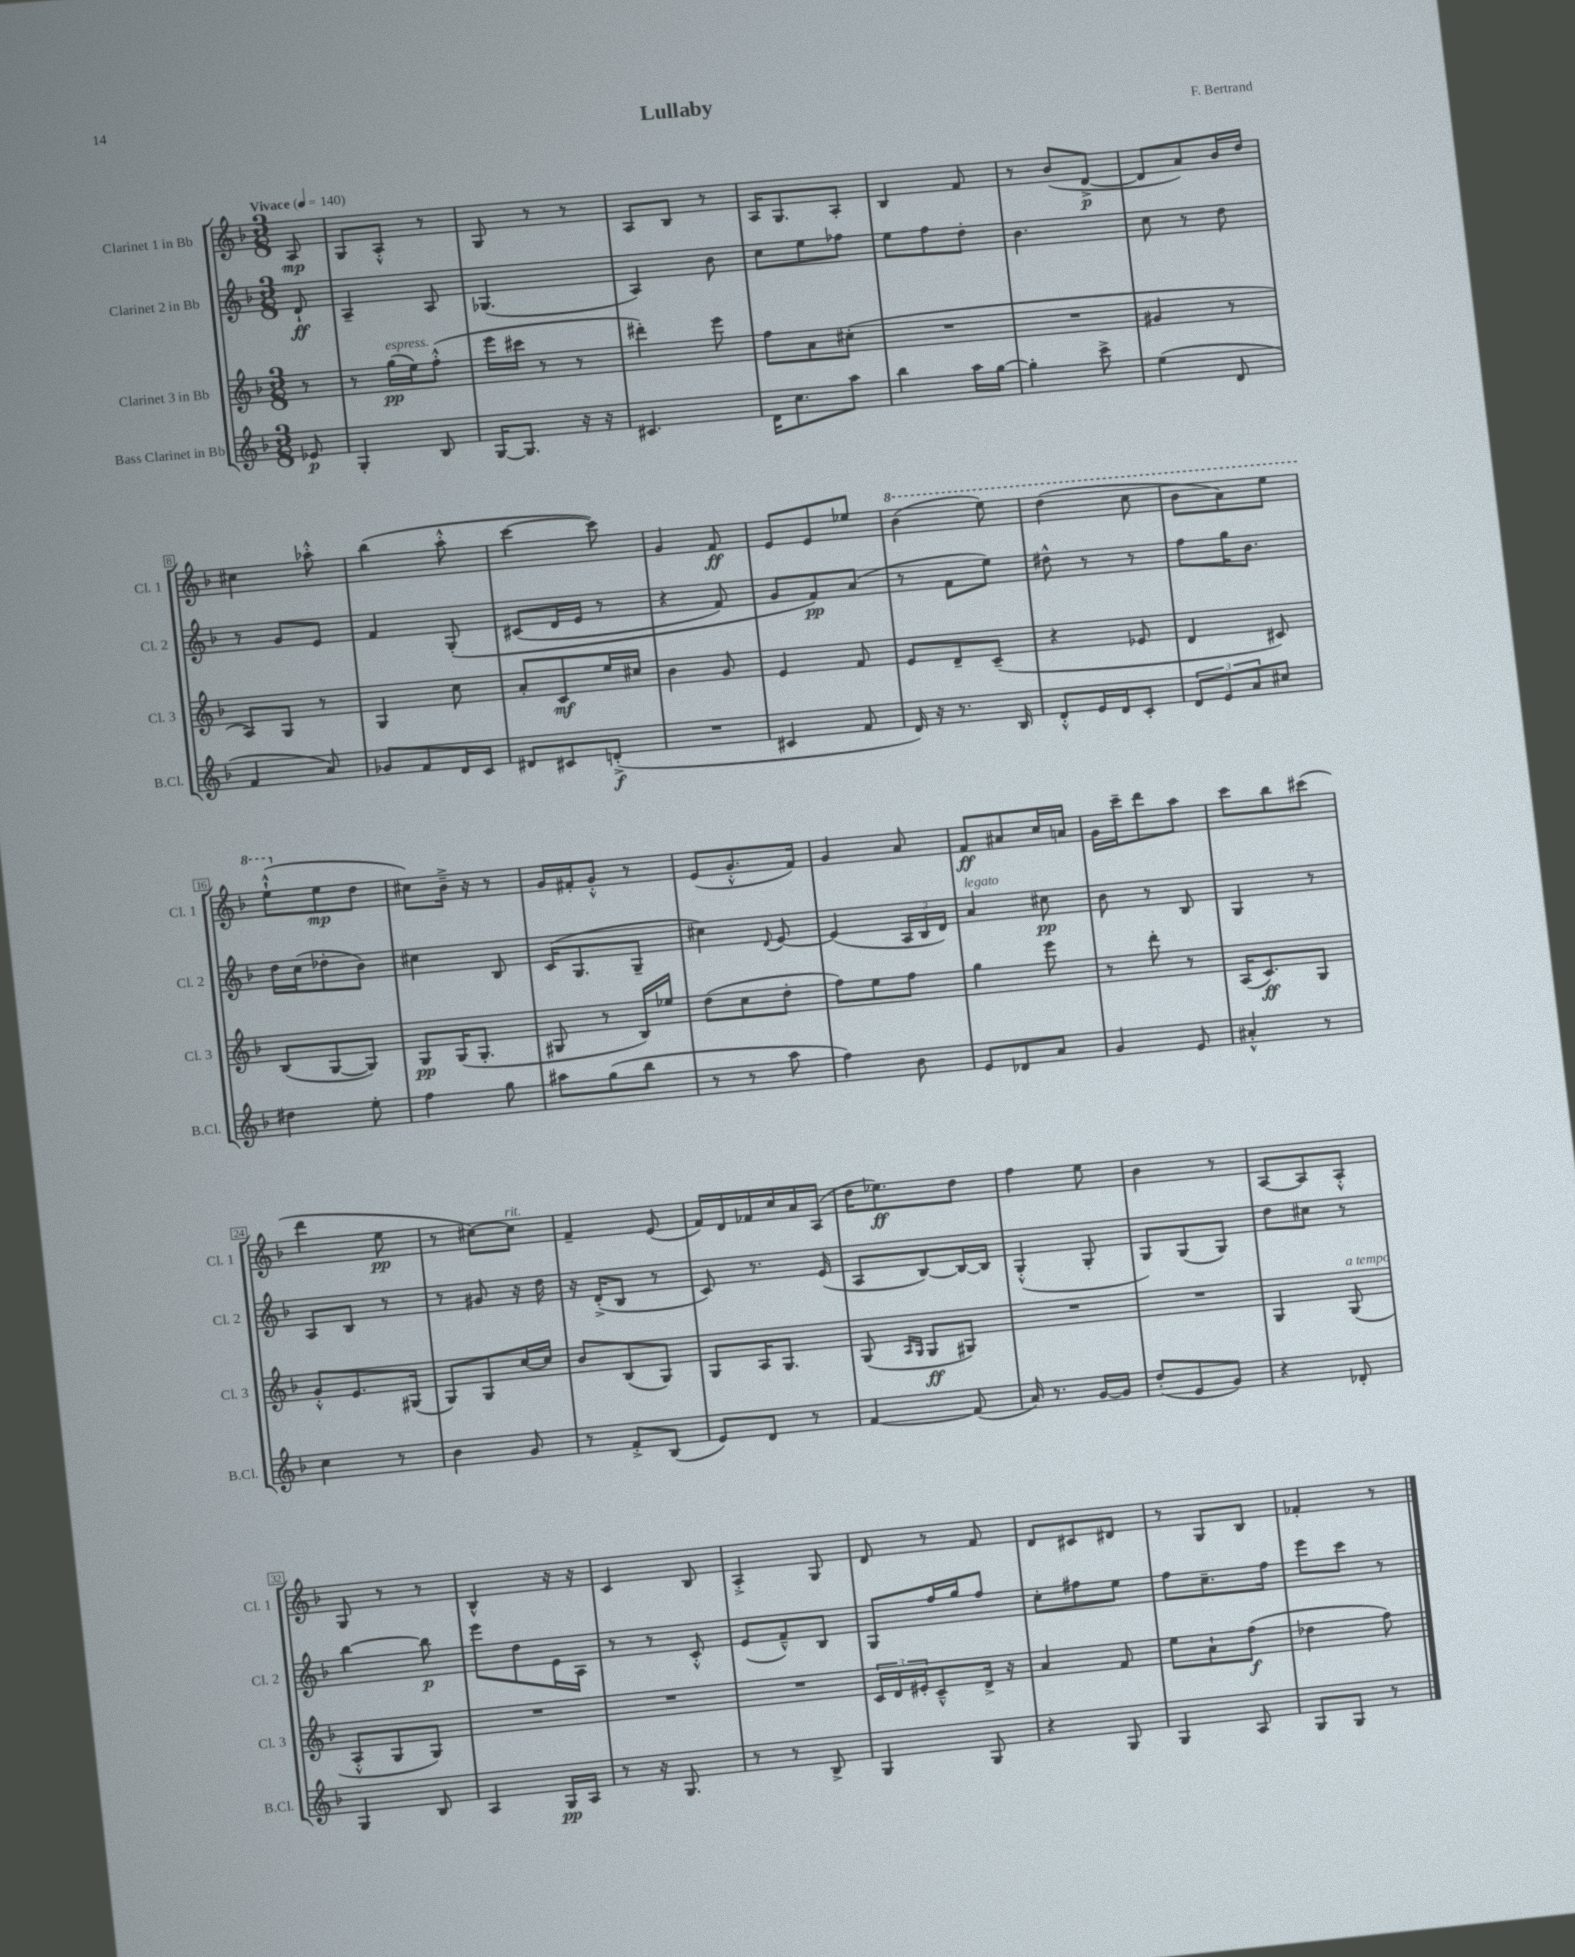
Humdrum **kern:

**kern	**kern	**kern	**kern
*staff4	*staff3	*staff2	*staff1
*clefG2	*clefG2	*clefG2	*clefG2
*k[b-]	*k[b-]	*k[b-]	*k[b-]
*M3/8	*M3/8	*M3/8	*M3/8
*MM140	*MM140	*MM140	*MM140
8e-	8r	8d`	8A
=	=	=	=
4G'	8r	4A~	8G
.	(16gg	.	8A'^^
.	16ee)	.	.
8B-	(8ff'^^	8A	8r
=	=	=	=
[16G	16eee	(4.G-	8G
8.G]	16ccc#	.	.
.	8r	.	8r
16r	8r	.	8r
16r	.	.	.
=	=	=	=
4.c#	4ddd#')	4A)	8A
.	.	.	8B-
.	8eee	8b-	8r
=	=	=	=
16d	8ff	8cc	16A
8.cc	.	.	8.G
.	8a	8ee	.
8aa	(8cc#'	8ff-	8A'
=	=	=	=
4bb-	4.r	8ee	4B-
.	.	8ff	.
16aa	.	8dd'	8f
[16gg	.	.	.
=	=	=	=
4gg']	4.r	4.b-	8r
.	.	.	(8b-
8ccc^	.	.	[8d^
=	=	=	=
(4ee	4g#	8cc	8d]
.	.	8r	8a)
8d	8r	8dd	16b-
.	.	.	16dd
=	=	=	=
4f	8A)	8r	4cc#
.	8G	8g	.
8a)	8r	8e	8aa-'^^
=	=	=	=
8g-	4G	4f	(4bb-
8f	.	.	.
16d	8cc	&(8G'	8aa'^^
16c	.	.	.
=	=	=	=
8d#	8a'	(8c#	[4ccc
8c#	8c	16d	.
.	.	16e	.
(8d'^	16ee	8r	8ccc])
.	16cc#	.	.
=	=	=	=
4.r	4b-	4r	4g
.	8g	8f)	8f
=	=	=	=
4c#	4e	8g	8e
.	.	8f&)	8e
8f	8f	(8a	8ee-
=	=	=	=
16d)	8e	8r	(4bb-
16r	.	.	.
8.r	8d~	8f	.
.	(8c~	8ee)	8eee)
16B-	.	.	.
=	=	=	=
8d'^^	4r	8dd#^^	(4ddd
16e	.	8r	.
16d	.	.	.
8c'	8e-	8r	8ccc
=	=	=	=
12d	4d	8ff	8bb-
12e	.	.	.
.	.	16gg	8aa)
12a	.	.	.
.	.	8.b-	.
8cc#	8c#)	.	8eee
=	=	=	=
4dd#	(8B-	16dd	(8eee`^^
.	.	(16cc	.
.	[8G	8dd-'	8ee
8ee'	8G])	8b-)	8dd
=	=	=	=
4ff	8G	4cc#	8cc#)
.	(16G	.	16b-~^
.	8.G'	.	16r
8gg	.	8B-	8r
=	=	=	=
8aa#	8G#	(16c	16g
.	.	8.G	16f#'
(8gg	8r	.	8g'^^
8bb-	16B-)	8G~	8r
.	16ee-	.	.
=	=	=	=
8r	(8dd	4cc#)	(8e
8r	8cc	.	8.g'^^
.	.	8qqd	.
8aa	8dd'	[8e	.
.	.	.	16f)
=	=	=	=
4ff)	8ff)	(4e]	4g
.	8ee	.	.
8b-	8ff	24A	8a
.	.	24B-	.
.	.	24d)	.
=	=	=	=
8e	4gg	4a	8f
8d-	.	.	8a#
8a	8eee	8cc#	16cc
.	.	.	16a
=	=	=	=
4g	8r	8b-	16g
.	.	.	16ccc~
.	8ddd'	8r	8ddd
8e	8r	8B-	8aa
=	=	=	=
4a#'^^	(16A	4G	8ccc
.	8.c)	.	.
.	.	.	8bb-
8r	8G	8r	(8ccc#
=	=	=	=
4cc	8g'^^	8A	4ddd
.	8.e	8B-	.
8r	.	8r	8ee
.	(16G#	.	.
=	=	=	=
4b-	8G)	8r	8r
.	8G	8g#	[8cc#)
8g	[16cc	16r	8cc#]
.	16cc]	16dd	.
=	=	=	=
8r	8b-	16r	4f~
.	.	(16d'^	.
8f'^	(8B-	8B-	.
(8B-	8G)	8r	(8e
=	=	=	=
8e)	8G	8c)	16f)
.	.	.	16d
8d	16A	8.r	16f-
.	8.G	.	16cc
8r	.	.	16a
.	.	(16e	(16A
=	=	=	=
[4f	(8G	8A	16dd
.	.	.	8.ee-)
.	16qqA	.	.
.	16qqG	.	.
.	8G	[8B-)	.
(8f]	8G#)	16B-_	8dd
.	.	16B-]	.
=	=	=	=
16a)	4.r	(4G'^^	4ff
8.r	.	.	.
[16g	.	8G'	8ee
16g]	.	.	.
=	=	=	=
(8dd'	4.r	8G)	4b-
8e	.	(8G	.
8g)	.	8G)	8r
=	=	=	=
4r	4G	8dd	[8A
.	.	8cc#	8A]
8d-'	(8G	8r	8A'^^
=	=	=	=
4G	8A'^^	[4bb-	8G
.	8G	.	8r
8B-	8G)	8bb-]	8r
=	=	=	=
4A	4.r	8eee	4B-^^
.	.	8dd	.
16G	.	16e	16r
16A	.	16A	16r
=	=	=	=
8r	4.r	8r	4c
16r	.	8r	.
8.G	.	.	.
.	.	8c'^^	8B-
=	=	=	=
8r	4.r	(8e	4A'^
8r	.	8f~^^)	.
8B-^	.	8B-	8G
=	=	=	=
4G	24c	8G	8d
.	24d	.	.
.	24e#'	.	.
.	8c~^^	16ff	8r
.	.	16gg	.
8G	16d^	8ff	8f
.	16r	.	.
=	=	=	=
4r	4a	8cc'	8d
.	.	8ff#	8c#
8G	8f	8ee	8d#
=	=	=	=
4G	8ee	8ff	8r
.	8a`	8.cc~	8G
8A	(8ff	.	8B-
.	.	16ff	.
=	=	=	=
8G	4dd-	8eee	4f-'
8G	.	8ccc	.
8r	8ff)	8r	8r
==	==	==	==
*-	*-	*-	*-
